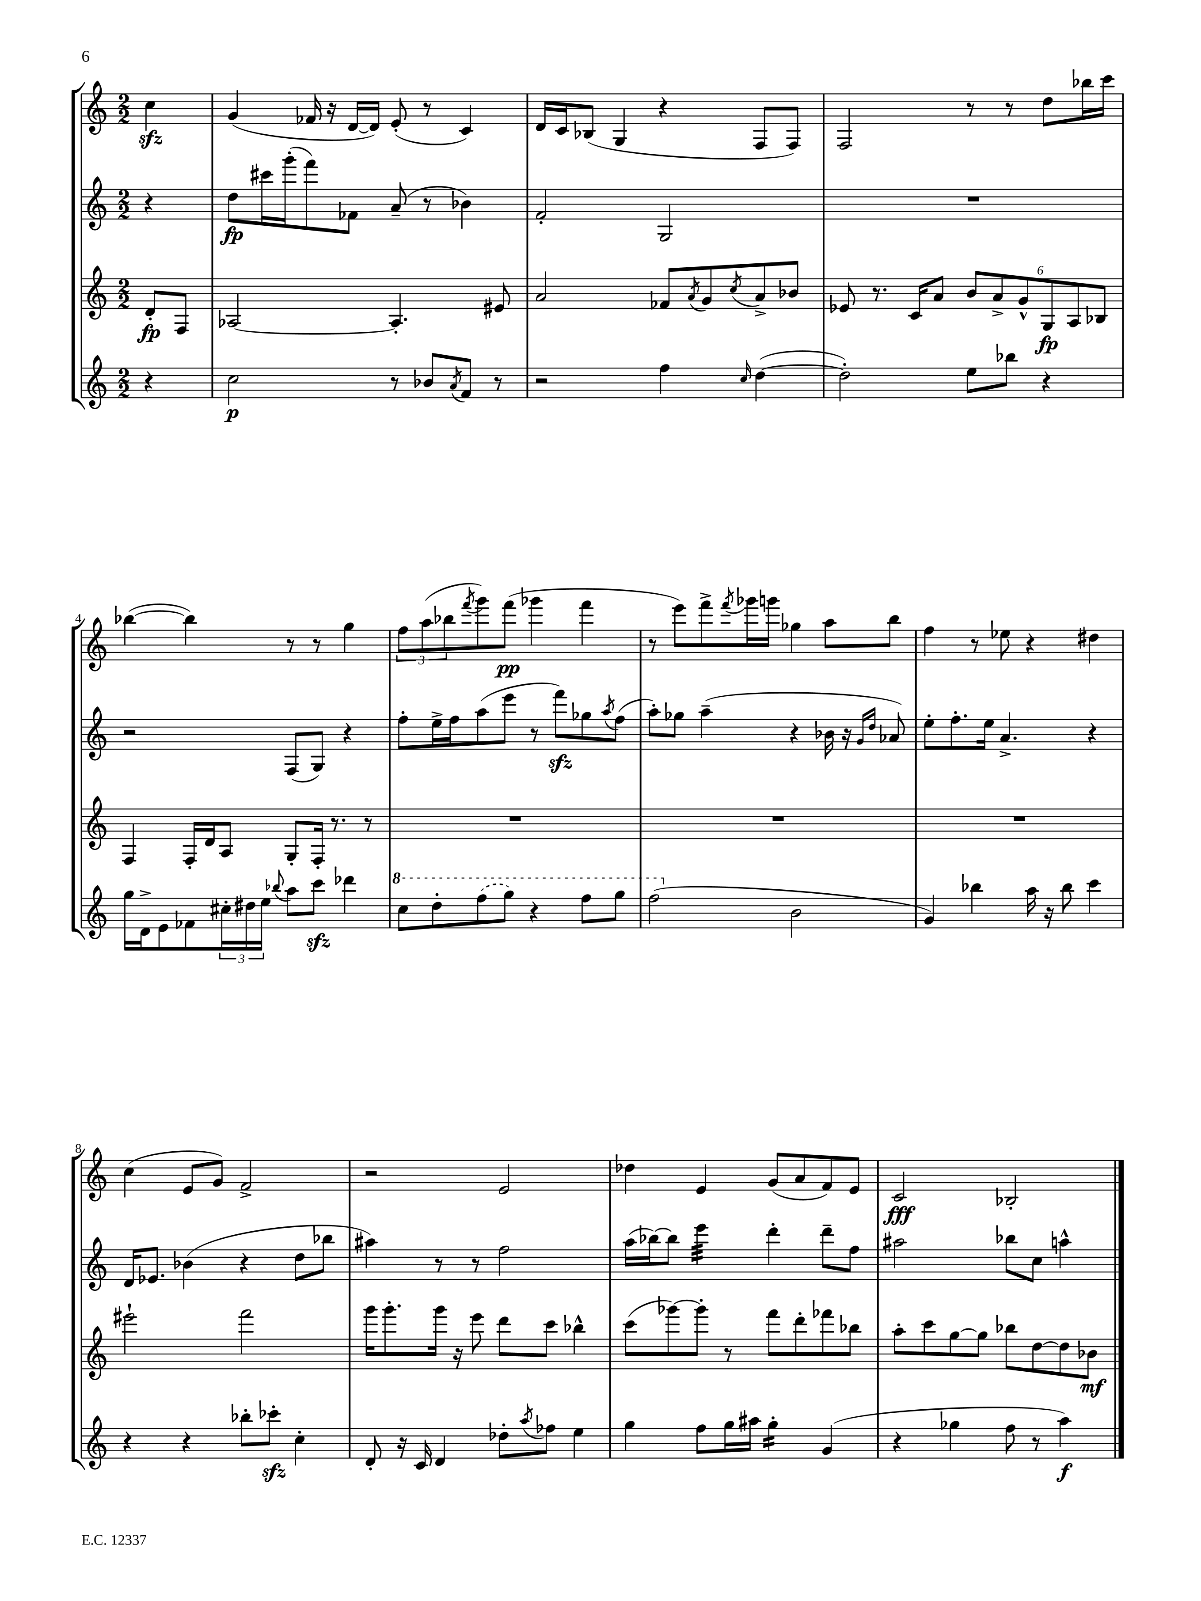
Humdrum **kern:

**kern	**kern	**kern	**kern
*staff4	*staff3	*staff2	*staff1
*clefG2	*clefG2	*clefG2	*clefG2
*k[]	*k[]	*k[]	*k[]
*M2/2	*M2/2	*M2/2	*M2/2
4r	8d'	4r	4cc
.	8F	.	.
=	=	=	=
2cc	[2A-	8dd	(4g
.	.	16ccc#	.
.	.	(16ggg'	.
.	.	8fff)	16f-
.	.	.	16r
.	.	8f-	[16d
.	.	.	16d])
8r	4.A-']	(8a~	(8e'
8b-	.	8r	8r
8qa	.	.	.
8f	.	4b-)	4c)
8r	8e#	.	.
=	=	=	=
2r	2a	2f'	16d
.	.	.	16c
.	.	.	(8B-
.	.	.	4G
4ff	8f-	2G	4r
.	8qa	.	.
.	8g	.	.
16qqcc	8qcc	.	.
([4dd	8a^	.	8F
.	8b-	.	8F)
=	=	=	=
2dd'])	8e-	1r	2F
.	8.r	.	.
.	16c	.	.
.	8a	.	.
8ee	12b	.	8r
.	12a^	.	.
8bb-	.	.	8r
.	12g^^	.	.
4r	12G	.	8dd
.	12A	.	.
.	.	.	16bb-
.	12B-	.	.
.	.	.	16ccc
=	=	=	=
16gg	4F	2r	([4bb-
16d^	.	.	.
8e	.	.	.
8f-	16F'	.	4bb-])
.	16d	.	.
24cc#'	8A	.	.
24dd#	.	.	.
24ee	.	.	.
8qqbb-	.	.	.
8aa	8G'	(8F	8r
8ccc	16F'	8G)	8r
.	8.r	.	.
4ddd-	.	4r	4gg
.	8r	.	.
=	=	=	=
8ccc	1r	8ff'	12ff
.	.	.	(12aa
8ddd'	.	16ee^	.
.	.	.	12bb-
.	.	16ff	.
.	.	.	8qfff
(8fff	.	(8aa	8ggg)
8ggg)	.	8eee	(8fff
4r	.	8r	4ggg-
.	.	8fff)	.
8fff	.	8gg-	4fff
.	.	8qaa	.
8ggg	.	(8ff	.
=	=	=	=
(2fff	1r	8aa')	8r
.	.	8gg-	8eee)
.	.	(4aa~	8fff^
.	.	.	8qfff
.	.	.	16ggg-
.	.	.	16ggg
2b	.	4r	4gg-
.	.	16b-	8aa
.	.	16r	.
.	.	16qqg	.
.	.	16qqdd	.
.	.	8a-)	8bb
=	=	=	=
4g)	1r	8ee'	4ff
.	.	8.ff'	.
4bb-	.	.	8r
.	.	16ee	.
.	.	4.a^	8ee-
16aa	.	.	4r
16r	.	.	.
8bb-	.	.	.
4ccc	.	4r	4dd#
=	=	=	=
4r	2eee#`	16d	(4cc
.	.	8.e-	.
4r	.	(4b-	8e
.	.	.	8g)
8bb-'	2fff	4r	2f^
8ccc-'	.	.	.
4cc'	.	8dd	.
.	.	8bb-	.
=	=	=	=
8d'	16ggg	4aa#)	2r
.	8.ggg'	.	.
16r	.	.	.
16c	.	.	.
4d	16ggg	8r	.
.	16r	.	.
.	8eee	8r	.
8dd-'	8ddd	2ff	2e
8qaa	.	.	.
8ff-	8ccc	.	.
4ee	4bb-^^	.	.
=	=	=	=
4gg	(8ccc	(16aa	4dd-
.	.	[16bb-)	.
.	[8ggg-)	8bb-]	.
8ff	8ggg-']	4eee	4e
16gg	8r	.	.
16aa#	.	.	.
4gg'	8fff	4ddd'	(8g
.	8ddd'	.	8a
(4g	8fff-	8ddd~	8f)
.	8bb-	8ff	8e
=	=	=	=
4r	8aa'	2aa#	2c
.	8ccc	.	.
4gg-	[8gg	.	.
.	8gg]	.	.
8ff	8bb-	8bb-	2B-'
8r	[8dd	8cc	.
4aa)	8dd]	4aa^^	.
.	8b-	.	.
==	==	==	==
*-	*-	*-	*-
